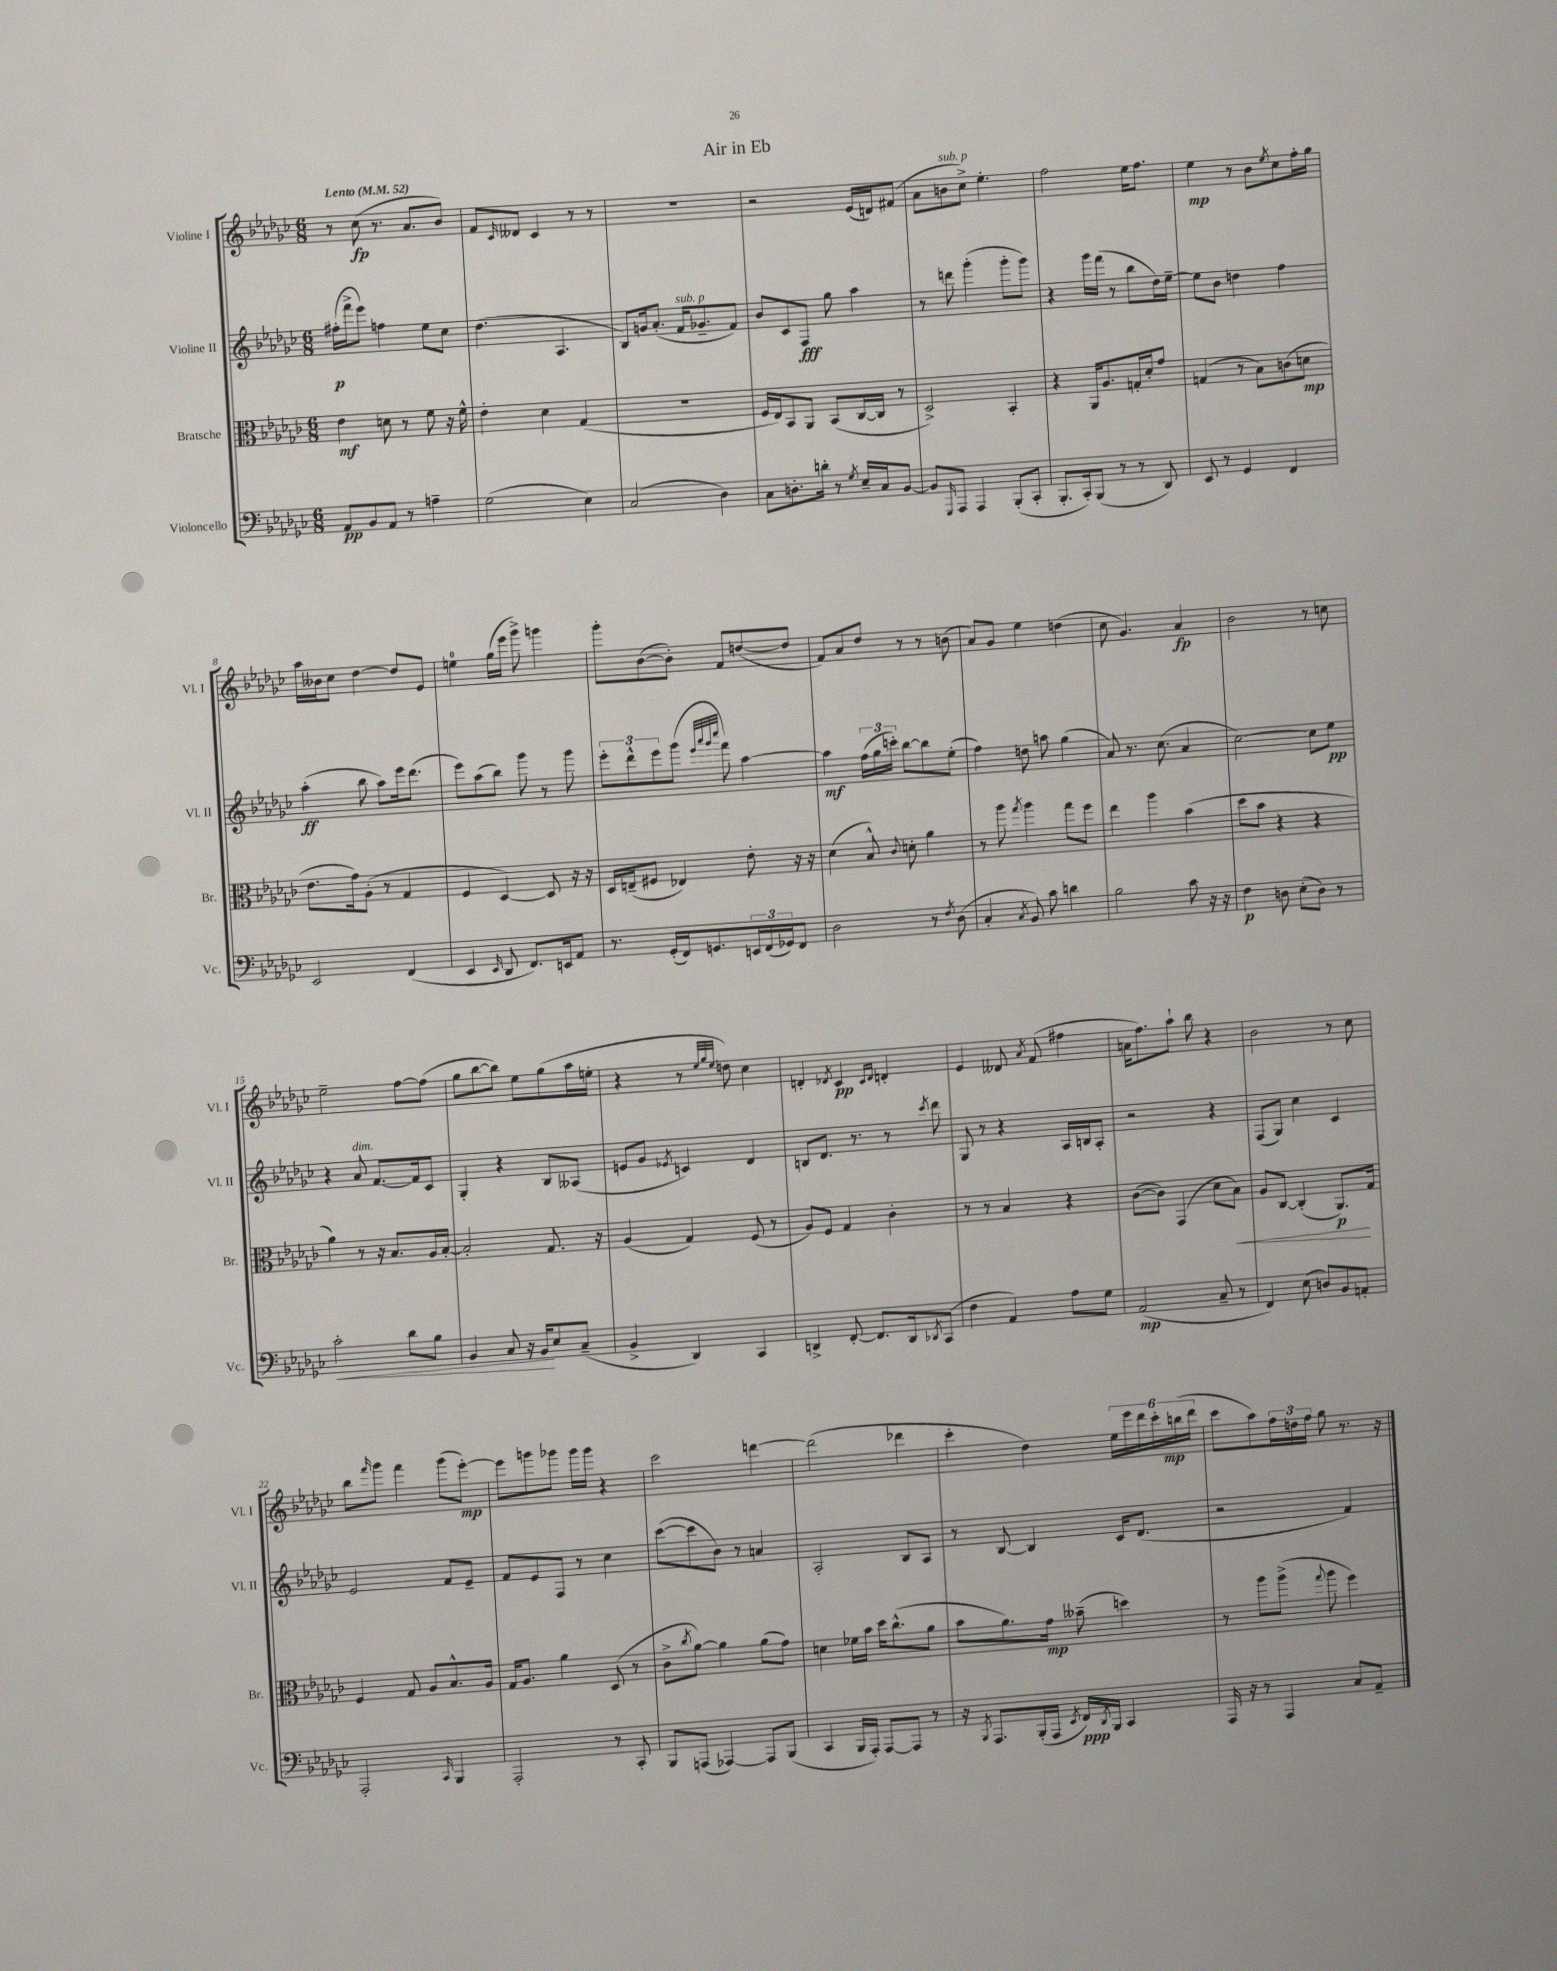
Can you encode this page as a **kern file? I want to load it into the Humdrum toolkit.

**kern	**dynam	**kern	**dynam	**kern	**dynam	**kern	**dynam
*part4	*part4	*part3	*part3	*part2	*part2	*part1	*part1
*staff4	*staff4	*staff3	*staff3	*staff2	*staff2	*staff1	*staff1
*I"Violoncello	*	*I"Bratsche	*	*I"Violine II	*	*I"Violine I	*
*I'Vc.	*	*I'Br.	*	*I'Vl. II	*	*I'Vl. I	*
*clefF4	*	*clefC3	*	*clefG2	*	*clefG2	*
*k[b-e-a-d-g-c-]	*	*k[b-e-a-d-g-c-]	*	*k[b-e-a-d-g-c-]	*	*k[b-e-a-d-g-c-]	*
*M6/8	*	*M6/8	*	*M6/8	*	*M6/8	*
*MM52	*	*MM52	*	*MM52	*	*MM52	*
=1	=1	=1	=1	=1	=1	=1	=1
!	!	!	!	!	!	!LO:TX:a:B:t=Lento	!
8AA-/L	pp	4e-\	mf	(16ff#X'\LL	p	8r	.
.	.	.	.	16fff^\J	.	.	.
8BB-/	.	.	.	8eee-\J)	.	(8cc-\	fp
8AA-/J	.	8dn\	.	4ffn\	.	8.r	.
8r	.	8r	.	.	.	.	.
.	.	.	.	.	.	8.a-/L	.
4An~\	.	8f\	.	8ee-\L	.	.	.
.	.	16r	.	8cc-\J	.	8b-/J)	.
.	.	16f^^\	.	.	.	.	.
=2	=2	=2	=2	=2	=2	=2	=2
(2G-\	.	4e-'\	.	(4.dd-\	.	8f/L	.
.	.	.	.	.	.	16qqc-/	.
.	.	.	.	.	.	8d--X/J	.
.	.	4d-\	.	.	.	4c-/	.
.	.	.	.	4.A-/	.	.	.
4E-\)	.	(4G-/	.	.	.	8r	.
.	.	.	.	.	.	8r	.
=3	=3	=3	=3	=3	=3	=3	=3
(2C-/	.	2.r	.	8B-/L)	.	2.r	.
.	.	.	.	16gn/k	.	.	.
.	.	.	.	(8.a-'/J	.	.	.
!	!	!	!	!LO:TX:a:i:t=sub. p	!	!	!
.	.	.	.	16f/KL	.	.	.
.	.	.	.	8.g-X~/	.	.	.
4D-\)	.	.	.	.	.	.	.
.	.	.	.	8f/J)	.	.	.
=4	=4	=4	=4	=4	=4	=4	=4
8C-\L	.	16F/LL	.	8b-/L	.	2r	.
.	.	16E-/J)	.	.	.	.	.
8.Dn'\	.	8BB-/	.	8c-/	.	.	.
.	.	8AA-/J	.	8F/J	fff	.	.
16dn'\Jk	.	.	.	.	.	.	.
8r	.	(8BB-/L	.	8gg-\	.	.	.
8qG-/	.	.	.	.	.	.	.
16E-~/LL	.	[16C-/L	.	4aa-\	.	(16e-/LL	.
16C-/J	.	16C-/JJ]	.	.	.	16dn/J)	.
[8BB-/J	.	8r	.	.	.	(8f#X/J	.
=5	=5	=5	=5	=5	=5	=5	=5
8BB-/L]	.	2D-^/)	.	8r	.	8a-\L	.
16qqGGG-/	.	.	.	.	.	.	.
!	!	!	!	!	!	!LO:TX:a:i:t=sub. p	!
8AAA-/J	.	.	.	8dddn\	.	8bn\	.
4AAA-/	.	.	.	(4ggg-'\	.	8cc-^\J)	.
.	.	.	.	.	.	4.ee-'\	.
(8BBB-'/L	.	4BB-'/	.	8ggg-'\L	.	.	.
8CC-'/J	.	.	.	8ggg-\J)	.	.	.
=6	=6	=6	=6	=6	=6	=6	=6
8.BBB-'/L	.	4r	.	4r	.	2ff\	.
16CC-'/k)	.	.	.	.	.	.	.
(8BBB-/J	.	16AA-/KL	.	16ggg-\LL	.	.	.
.	.	8.A-/	.	(16fff\JJ	.	.	.
8r	.	.	.	8r	.	.	.
8r	.	16Gn'/L	.	8bb-\L	.	16ee-\KL	.
.	.	16d-'/J	.	.	.	8.ff\J	.
8DD-/)	.	8g-/J	.	16dd-\L)	.	.	.
.	.	.	.	[16ee-~\JJ	.	.	.
=7	=7	=7	=7	=7	=7	=7	=7
8EE-/	.	(4Gn/	.	8ee-\L]	.	4ee-\	mp
8r	.	.	.	8b-\J	.	.	.
4GG-/	.	8r	.	4ddn\	.	8r	.
.	.	8B-\L)	.	.	.	8b-\L	.
.	.	.	.	.	.	8qee-/	.
4FF/	.	(8cn\	.	4ff\	.	8cc-\	.
.	.	8dn\J	mp	.	.	16ff'\L	.
.	.	.	.	.	.	16gg-\JJ	.
!!LO:LB:g=z
=8	=8	=8	=8	=8	=8	=8	=8
2EE-/	.	8.e-\L	.	(4aa-'\	ff	16aa-\LL	.
.	.	.	.	.	.	16b--X\J	.
.	.	.	.	.	.	8cc-\J	.
.	.	16g-\k)	.	.	.	.	.
.	.	(8A-'\J	.	8bb-\	.	[4dd-\	.
.	.	8r	.	8aa-\L)	.	.	.
(4FF/	.	4G-/	.	16eee-\k	.	8dd-/L]	.
.	.	.	.	(8.ddd-\J	.	.	.
.	.	.	.	.	.	8e-/J	.
=9	=9	=9	=9	=9	=9	=9	=9
4EE-/	.	4F/	.	8eee-\L)	.	4een\	.
.	.	.	.	(8aa-\	.	.	.
16qqEE-/	.	.	.	.	.	.	.
8DD-/	.	[4D-/)	.	8bb-\J)	.	(16gg-\LL	.
.	.	.	.	.	.	16eee-\JJ	.
8.FF/L)	.	.	.	8ggg-\	.	8ggg-^\)	.
.	.	8D-/]	.	8r	.	4gggn\	.
16EEn/k	.	.	.	.	.	.	.
8AA-/J	.	16r	.	8ggg-\	.	.	.
.	.	16r	.	.	.	.	.
=10	=10	=10	=10	=10	=10	=10	=10
8.r	.	16D-/LL	.	12eee-'\L	.	8ggg-'\L	.
.	.	(16En~/J	.	.	.	.	.
.	.	.	.	12ddd-^^\	.	.	.
.	.	8F#X/J	.	.	.	([8b-\	.
.	.	.	.	12eee-\	.	.	.
(16GG-'/LL	.	.	.	.	.	.	.
16FF/J)	.	4E-X/)	.	(8ggg-\J	.	8b-'\J])	.
8.GGn/	.	.	.	.	.	.	.
.	.	.	.	32qqeee-/LLL	.	.	.
.	.	.	.	32qqaaa-/	.	.	.
.	.	.	.	32qqggg-/	.	.	.
.	.	.	.	32qqcccc-/JJJ	.	.	.
.	.	.	.	8fff\)	.	8f/L	.
24EEn/L	.	8e-'\	.	[4aa-\	.	([8ddn/	.
(24FF/	.	.	.	.	.	.	.
24GG-X/J)	.	.	.	.	.	.	.
8FF/J	.	16r	.	.	.	8dd/J]	.
.	.	16r	.	.	.	.	.
=11	=11	=11	=11	=11	=11	=11	=11
2D-\	.	(4d-\	.	4aa-\]	mf	8f/L)	.
.	.	.	.	.	.	8a-/	.
.	.	8B-^^/)	.	(24ff\LL	.	8dd-/J	.
.	.	.	.	24gg-\	.	.	.
.	.	.	.	24cccn'\JJ)	.	.	.
.	.	8qqc-/	.	.	.	.	.
.	.	8dn'\	.	[8bb-\L	.	8r	.
8r	.	4a-\	.	8bb-\]	.	8r	.
8qF/	.	.	.	.	.	.	.
(8D-\	.	.	.	(8ee-'\J	.	(8bn\	.
=12	=12	=12	=12	=12	=12	=12	=12
4C-'/	.	8r	.	4ff\)	.	8a-/L)	.
.	.	8aa-\	.	.	.	8g-/J	.
8qC-/	.	8qgg-/	.	.	.	.	.
8BB-/)	.	4aa-\	.	8ddn\	.	4ee-\	.
8c-\	.	.	.	8aan\	.	.	.
4dn\	.	8gg-\L	.	(4gg-\	.	(4ddn\	.
.	.	8ff\J	.	.	.	.	.
=13	=13	=13	=13	=13	=13	=13	=13
2B-\	.	4ee-\	.	8a-/)	.	8cc-\	.
.	.	.	.	8.r	.	4.g-/)	.
.	.	4aa-\	.	.	.	.	.
.	.	.	.	(8.cc-\	.	.	.
8c-\	.	(4b-\	.	4a-/	.	4a-/	fp
16r	.	.	.	.	.	.	.
16r	.	.	.	.	.	.	.
=14	=14	=14	=14	=14	=14	=14	=14
4F\	p	8dd-\L	.	[2cc-\)	.	2b-\	.
.	.	8b-\J	.	.	.	.	.
8Dn\	.	4r	.	.	.	.	.
(8E-'\L	.	.	.	.	.	.	.
8D\J)	.	4r	.	8cc-\L]	.	8r	.
8r	.	.	.	8ee-\J	pp	8ccn\	.
!!LO:LB:g=z
=15	=15	=15	=15	=15	=15	=15	=15
!	!LO:HP:b	!	!	!	!	!	!
2c-'\	<	4a-\)	.	4r	.	2ee-~\	.
!	!	!	!	!LO:TX:a:i:t=dim.	!	!	!
.	.	8r	.	8a-/	.	.	.
.	.	16r	.	[8.f/L	.	.	.
.	.	8.B-/L	.	.	.	.	.
8d-\L	.	.	.	.	.	[8ff\L	.
.	.	.	.	16f/k]	.	.	.
8B-\J	.	16A-/L	.	8c-/J	.	(8ff\J]	.
.	.	[16B-'/JJ	.	.	.	.	.
=16	=16	=16	=16	=16	=16	=16	=16
4BB-/	.	2B-'/]	.	4G-'/	.	8gg-\L	.
.	.	.	.	.	.	[8bb-\	.
8C-/	.	.	.	4r	.	8bb-\J])	.
16r	.	.	.	.	.	8ee-\L	.
16BB-/KL	.	.	.	.	.	.	.
8E-/	[	8.G-/	.	8B-/L	.	(8gg-\	.
(8C-~/J	.	.	.	(8A--X/J	.	16aa-\L	.
.	.	16r	.	.	.	16een'\JJ	.
=17	=17	=17	=17	=17	=17	=17	=17
4BB-^/	.	(4A-/	.	8en/L	.	4r	.
.	.	.	.	8g-/J	.	.	.
.	.	.	.	8qe-X/	.	.	.
4DD-/)	.	4G-/)	.	4cn/)	.	8r	.
.	.	.	.	.	.	32qqee-/LLL	.
.	.	.	.	.	.	32qqgg-/	.
.	.	.	.	.	.	32qqee-/JJJ	.
.	.	.	.	.	.	8ddn\)	.
4CC-/	.	(8F/	.	4d-/	.	4cc-\	.
.	.	8r	.	.	.	.	.
=18	=18	=18	=18	=18	=18	=18	=18
4DDn^/	.	8A-/L)	.	8Bn/L	.	4dn'/	.
.	.	8F/J	.	8.d-/J	.	.	.
.	.	.	.	.	.	8qd-X/	.
[8FF'/	.	4G-/	.	.	.	4c-/	pp
.	.	.	.	8.r	.	.	.
8.FF/L]	.	.	.	.	.	.	.
.	.	.	.	.	.	16qqc-/LL	.
.	.	.	.	.	.	16qqd-/JJ	.
.	.	4c-'\	.	8r	.	4dn'/	.
16DD/k	.	.	.	.	.	.	.
8qDD-X/	.	.	.	8qccc-/	.	.	.
(8CC-/J	.	.	.	8ddd-\	.	.	.
=19	=19	=19	=19	=19	=19	=19	=19
4F\	.	8r	.	8G-/	.	4e-/	.
.	.	8r	.	8r	.	.	.
4AA-/)	.	4B-/	.	4r	.	8d--X/	.
.	.	.	.	.	.	8qa-/	.
.	.	.	.	.	.	(8f/	.
8A-\L	.	4r	.	16A-/LL	.	4ff#X\	.
.	.	.	.	16Bn/J	.	.	.
8G-\J	.	.	.	8A-'/J	.	.	.
=20	=20	=20	=20	=20	=20	=20	=20
(2AA-/	mp	([8c-\L	.	2r	.	16an\KL	.
.	.	.	.	.	.	8.ff\)	.
.	.	8c-\J])	.	.	.	.	.
.	.	(4GG-/	.	.	.	8aa-`\J	.
.	.	.	.	.	.	8bb-\	.
8C-~/	.	8d-\L	.	4r	.	4r	.
!	!	!	!LO:HP:b	!	!	!	!
8r	.	8B-\J)	<	.	.	.	.
=21	=21	=21	=21	=21	=21	=21	=21
4FF/)	.	8A-/L	.	(8F/L	.	2b-\	.
.	.	[8C-/J	.	8G-/J)	.	.	.
(8E-\	.	(4C-'/]	.	4cc-\	.	.	.
8Dn/L)	.	.	.	.	.	.	.
8BB-/	.	8.AA-/L)	p	4c-/	.	8r	.
8AAn'/J	.	.	.	.	.	8cc-\	.
.	.	16G-/Jk	[	.	.	.	.
!!LO:LB:g=z
=22	=22	=22	=22	=22	=22	=22	=22
2AAA-'/	.	4F/	.	2e-/	.	8bb-\L	.
.	.	.	.	.	.	16qqfff/	.
.	.	.	.	.	.	8ggg-\J	.
.	.	8G-/	.	.	.	4fff\	.
.	.	8A-/L	.	.	.	.	.
16qqCC-/	.	.	.	.	.	.	.
4BBB-/	.	8.B-^^/	.	8f/L	.	(8ggg-\L	.
.	.	.	.	8e-~/J	.	[8eee-'\J)	mp
.	.	16A-/Jk	.	.	.	.	.
=23	=23	=23	=23	=23	=23	=23	=23
2AAA-'/	.	16G-/KL	.	8f/L	.	8eee-\L]	.
.	.	8.A-/J	.	.	.	.	.
.	.	.	.	8e-/	.	8gggn\	.
.	.	4a-\	.	8F/J	.	8ggg-X\J	.
.	.	.	.	8r	.	16ggg-\LL	.
.	.	.	.	.	.	16ggg-\JJ	.
8r	.	(8D-/	.	4cc-\	.	4r	.
8CC-'/	.	8r	.	.	.	.	.
=24	=24	=24	=24	=24	=24	=24	=24
8BBB-/L	.	8c-^\L	.	([8ccc-\L	.	2ccc-\	.
.	.	8qcc-/	.	.	.	.	.
(8AAAn/J	.	[8a-\J)	.	8ccc-\]	.	.	.
[4AAA-X/)	.	4a-\]	.	8b-\J)	.	.	.
.	.	.	.	8r	.	.	.
8AAA-/L]	.	(8a-\L	.	4an/	.	[4dddn\	.
(8BBB-/J	.	8g-\J)	.	.	.	.	.
=25	=25	=25	=25	=25	=25	=25	=25
4CC-/	.	4dn\	.	2A-'/	.	(2ddd\]	.
16BBB-/LL	.	16f-X\LL	.	.	.	.	.
16AAA-'/JJ)	.	16b-\JJ	.	.	.	.	.
[8AAA-/L	.	16dd-\KL	.	.	.	.	.
.	.	(8.cc-^^\	.	.	.	.	.
8AAA-/J]	.	.	.	8B-/L	.	4ddd-X\	.
8r	.	8a-\J	.	8A-/J	.	.	.
=26	=26	=26	=26	=26	=26	=26	=26
16r	.	8b-\L	.	8r	.	4ccc-'\	.
8qBBB-/	.	.	.	.	.	.	.
8.AAA-/L	.	.	.	.	.	.	.
.	.	8.a-\)	.	[8B-/	.	.	.
(16BBB-'/L	.	.	.	4B-/]	.	4dd-\)	.
16AAA-/JJ	.	16g-\Jk	mp	.	.	.	.
8qEE-/	.	.	.	.	.	.	.
16FF/LL)	ppp	(8b--X~\	.	.	.	.	.
8qDD-/	.	.	.	.	.	.	.
16BBB-/JJ	.	.	.	.	.	.	.
4CC-/	.	4ddn\)	.	16c-/KL	.	24ee-\LL	.
.	.	.	.	.	.	24eee-\	.
.	.	.	.	(8.d-/J	.	.	.
.	.	.	.	.	.	24ddd-\	.
.	.	.	.	.	.	24ccc-'\	.
.	.	.	.	.	.	(24bbn\	mp
.	.	.	.	.	.	24ddd-\JJ	.
=27	=27	=27	=27	=27	=27	=27	=27
16AAA-/	.	8r	.	2r	.	8ccc-\L	.
16r	.	.	.	.	.	.	.
8r	.	8aa-\L	.	.	.	8aa-\)	.
4AAA-/	.	(8aa-^\J	.	.	.	24ff\L	.
.	.	.	.	.	.	24ddn\	.
.	.	.	.	.	.	24ff\JJ	.
.	.	8qqgg-/	.	.	.	.	.
.	.	8aa-\	.	.	.	8gg-\	.
8C-/L	.	4ff\)	.	4f/)	.	8.r	.
8AA-~/J	.	.	.	.	.	.	.
.	.	.	.	.	.	16r	.
==	==	==	==	==	==	==	==
*-	*-	*-	*-	*-	*-	*-	*-
